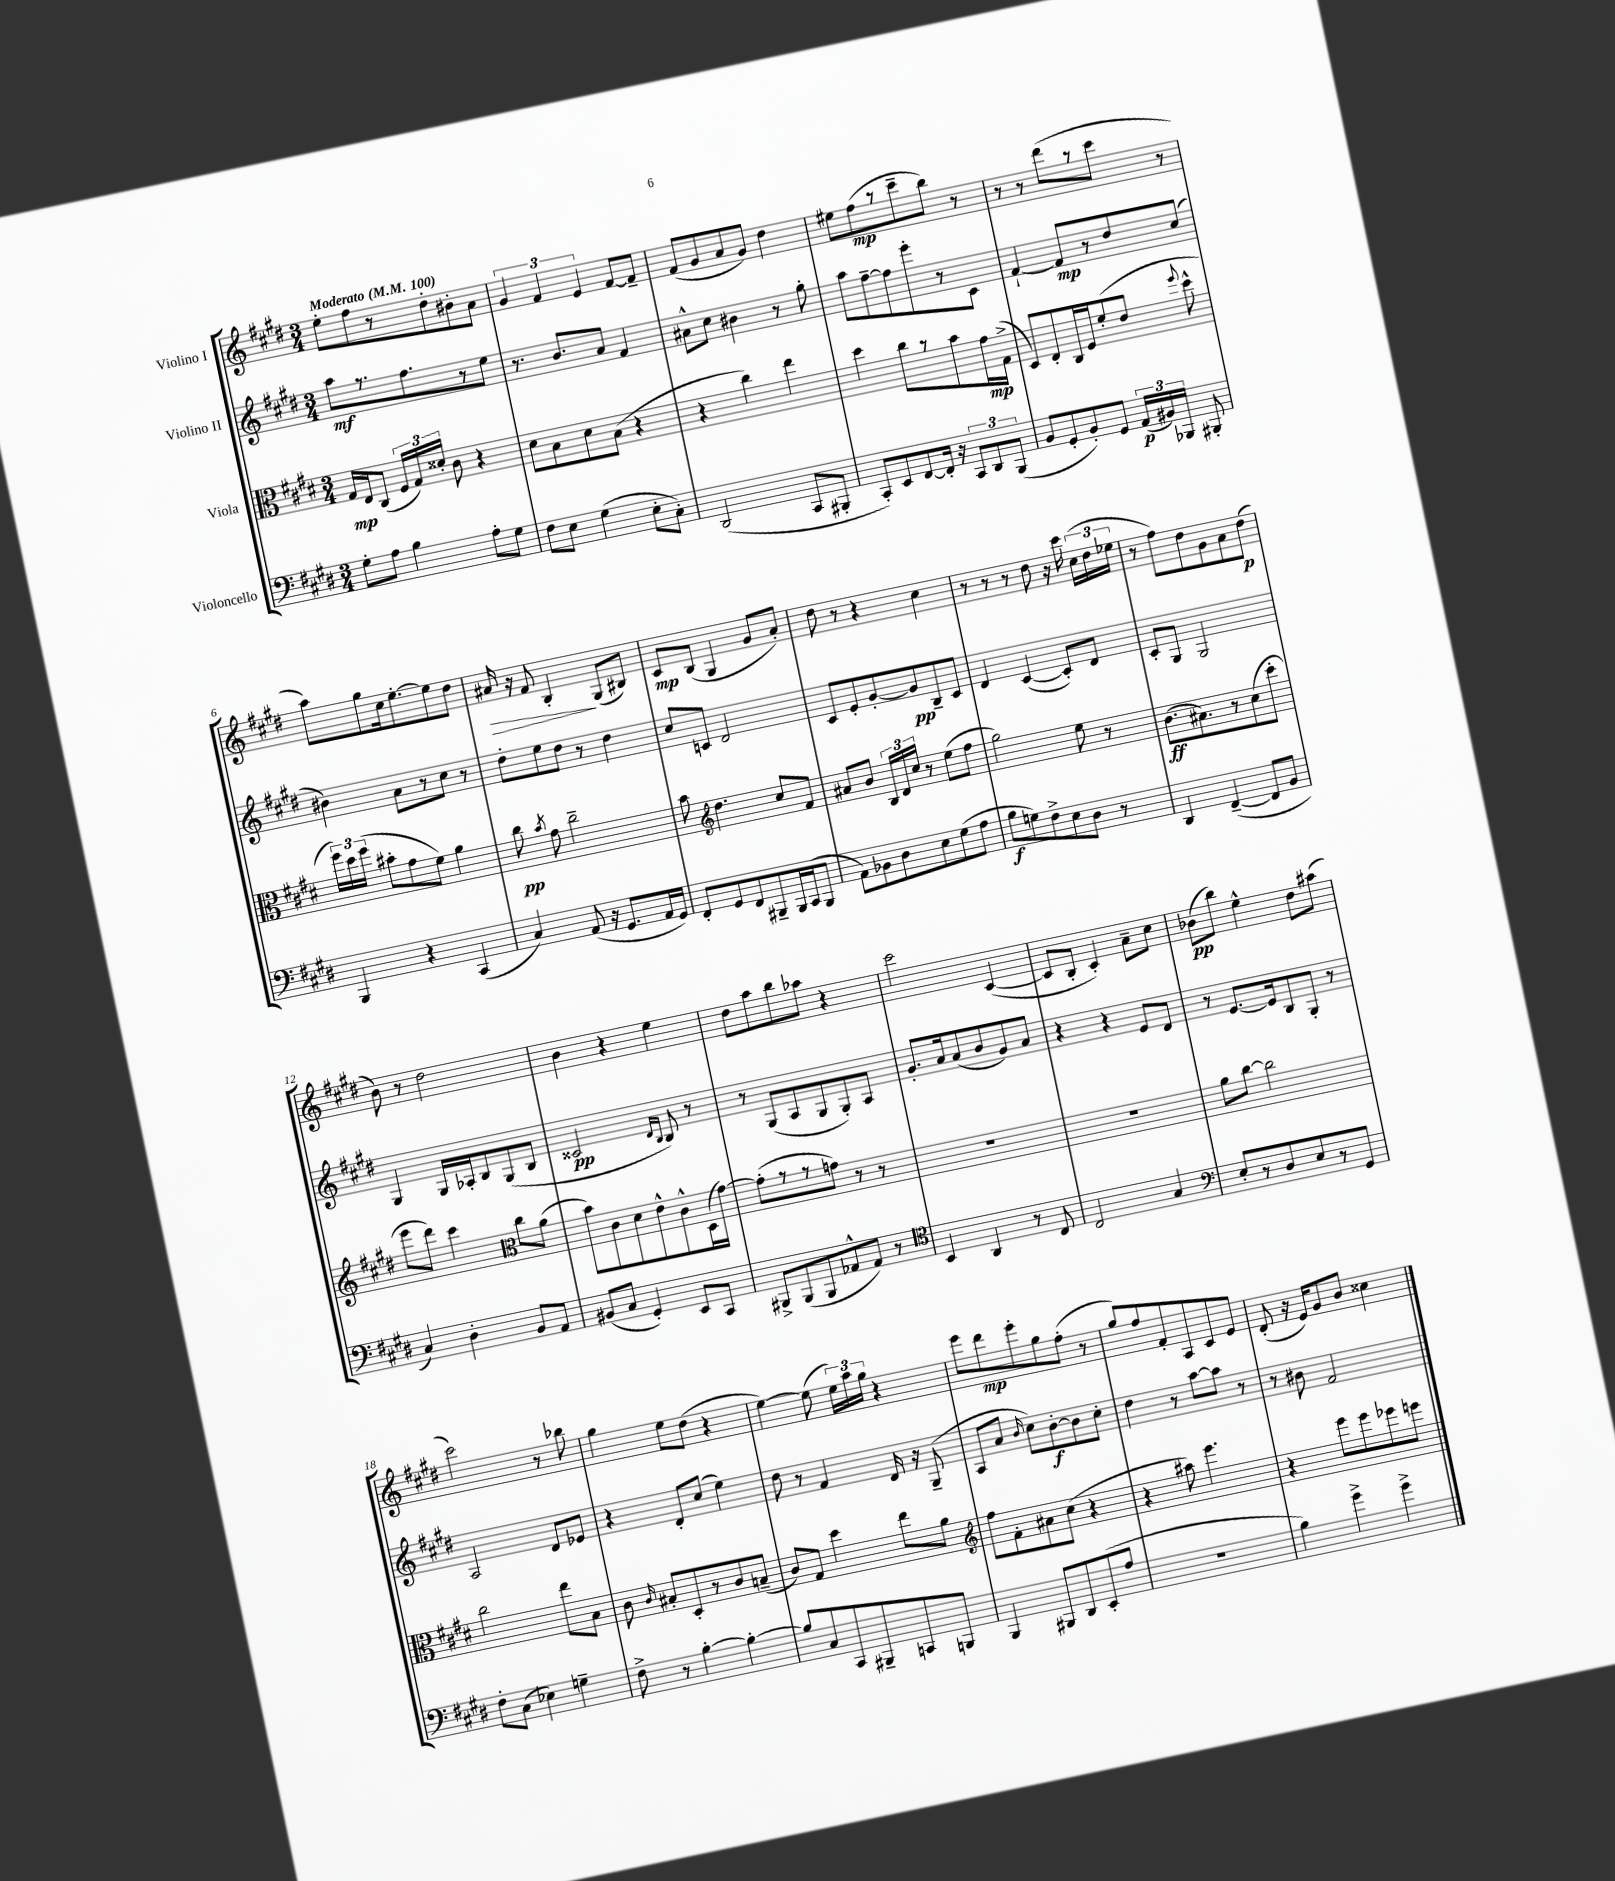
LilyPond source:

<<
\new StaffGroup <<
\new Staff = "s0" \with { instrumentName = "Violino I" } {
    \clef treble \key e \major \numericTimeSignature \time 3/4 \tempo "Moderato" 4 = 100
    \autoBeamOff e''8[-. fis''8 r8 dis''8-. bis'8-. a'8] |
    \tuplet 3/2 { gis'4 fis'4 e'4 } fis'8[~ fis'8]-- |
    fis'8[( gis'8 a'8 gis'8]) dis''4 |
    eis''8[ fis''8\mp( r8 cis'''8-- b''8]) r8 |
    r8 r8 dis'''8[( r8 cis'''8] r8 |
    a''8[) gis''8 cis''16 e''8.~-. e''8 dis''8] |
    ais'16\> r16 fis'8 b4-.\! gis8[( bis8]) |
    cis'8[\mp b8]( gis4 gis'8[ a'8]-.) |
    dis''8 r8 r4 cis''4 |
    r8 r8 r8 dis''8 r16 cis'''16 \tuplet 3/2 { cis''16[( dis''16 ees''16] } |
    r8 fis''8[) dis''8 gis'8 a'8 dis''8]\p( |
    b'8) r8 dis''2 |
    b'4 r4 e''4 |
    dis''8[ a''8 b''8 aes''8] r4 |
    cis'''2 cis'4~( |
    cis'8[ b8]-. cis'4-.) a'8[-- cis''8] |
    bes'8[\pp( b''8]) e''4-^ dis''8[ ais''8]( |
    cis'''2) r8 bes''8 |
    gis''4 e''8[ dis''8]( r4 |
    e''4~) e''8( \tuplet 3/2 { e''16[) a''16 gis''16] } r4 |
    e'''8[ dis'''8\mp e'''8-. gis''8 fis''8]-.( r8 |
    gis''8[) fis''8 fis'8-. a8 cis'8 e'8] |
    dis'8-.( r16 e'16[) gis'8 b'8] cisis''4 \bar "|." |
}
\new Staff = "s1" \with { instrumentName = "Violino II" } {
    \clef treble \key e \major \numericTimeSignature \time 3/4
    \autoBeamOff a''8[\mf r8. fis''8. r8 e''8] |
    r8. b'8.[ a'8] fis'4 |
    ais'8[-^ cis''8] bis'4 r8 gis''8-. |
    a''8[ fis''8~-- fis''8 e'''8-. r8 cis'8] |
    fis'4~-! fis'8[\mp r8 dis''8 cis''8]( |
    bis'4) a'8[ r8 cis''8] r8 |
    dis''8[-. e''8 dis''8] r8 dis''4 |
    cis''8[ c'8] dis'2 |
    cis'8[ e'8-. gis'8~-. gis'8\pp b8-- cis'8] |
    dis'4 cis'4~( cis'8[-.) dis'8] |
    cis'8[-. gis8] gis2 |
    gis4 gis16[ aes16-. b8 gis8( b8] |
    cisis'2\pp \grace { dis'16[ b16] } b8) r8 |
    r8 gis8[( a8 gis8 gis8-.) a8] |
    gis'8.[-. a'16 a'8( b'8 gis'8) a'8] |
    r4 r4 e'8[ dis'8] |
    r8 e'8.[~ e'16 b8 gis8]-. r8 |
    a2 dis'8[ ees'8] |
    r4 dis'8[-. cis''8]( e''4) |
    dis''8 r8 fis'4 dis'16 r16 gis8--( |
    a8[ a'8] \grace { b'16 } cis''8[) b'8~-.\f b'8 cis''8]-. |
    dis''4 r8 a''8[~ a''8] r8 |
    r8 bis'8 fis'2 \bar "|." |
}
\new Staff = "s2" \with { instrumentName = "Viola" } {
    \clef alto \key e \major \numericTimeSignature \time 3/4
    \autoBeamOff gis16[\mp e16 cis8]( \tuplet 3/2 { fis16[ gis16) disis'16]-. } cis'8 r4 |
    dis'8[ b8 dis'8 b8]( r4 |
    r4 cis''4) e''4 |
    dis''4 cis''8[ r8 b'8 gis'16\mp gis16]->( |
    dis8[) e8-. cis16 fis16 fis'8-.( e'8] \appoggiatura { fis''8 } dis''8-^ |
    \tuplet 3/2 { fis''16[) dis''16 fis''16]( } bis'8[-. gis'8 fis'8]) a'4 |
    cis''8\pp \acciaccatura { b'8 } gis'8 cis''2-- |
    b'8 \clef treble dis''4. cis''8[ fis'8] |
    ais'8[ b'8] \tuplet 3/2 { b16[ dis'16 cis''16] } r8 e''8[( fis''8] |
    gis''2) e''8 r8 |
    b'8.[\ff( ais'8.) r8 cis''8( cis'''8]-. |
    e'''8[ dis'''8]) cis'''4 \clef alto cis''8[ a'8]( |
    b'8[) cis'8 dis'8 e'8-^ cis'8-^ dis16( gis'16]~) |
    gis'8[-.( r8 r8 g'8]) r8 r8 |
    R2. |
    R2. |
    a'8[ cis''8]~ cis''2 |
    cis''2 e''8[ b8] |
    cis'8 \grace { cis'16 } bis8[-. dis8-. r8 cis'8 b8]--( |
    cis'8[) gis8] dis''4 e''8[ a'8] |
    \clef treble fis''8[ fis'8-. ais'8 cis''8]( r4 |
    r4 ais''8) e'''4. |
    r4 e'''8[ e'''8 ees'''8 e'''8] \bar "|." |
}
\new Staff = "s3" \with { instrumentName = "Violoncello" } {
    \clef bass \key e \major \numericTimeSignature \time 3/4
    \autoBeamOff gis8[-. a8] b4 a8[-. gis8] |
    fis8[ e8] gis4( e8[-. cis8]-.) |
    dis,2( cis,8[ bis,,8]-. |
    cis,8[-.) e,8 fis,8~ fis,16]-. r16 \tuplet 3/2 { cis,8[ dis,8 b,,8]( } |
    b,8[ gis,8-. b,8-.) gis,8] \tuplet 3/2 { a,16[\p( bis,16) bes,,16] } bis,,8-. |
    b,,4 r4 cis,4( |
    cis4) a,8( r16 gis,8.[ a,16 gis,16]) |
    fis,8[-. gis,8 fis,8 bis,,8-- bis,,16 cis,16( bis,,8] |
    a,8[) bes,8 dis8 e8 gis8( a8] |
    b8[\f g8) fis8-> e8 dis8] r8 |
    dis,4 fis,4~--( fis,8[ b,8] |
    cis4) dis4-. b,8[ a,8] |
    bis,8[( cis8] gis,4-.) e,8[ cis,8] |
    bis,,8[-> bis,,8( bis,,8 aes,8-^ aes,8]) r8 |
    \clef tenor b,4 a,4 r8 cis8 |
    cis2 gis4 |
    \clef bass e8[-. r8 dis8 e8 r8 gis,8] |
    fis8[-. cis8]( ees4) g4-- |
    fis8-> r8 b4~-. b4~-. |
    b8[ cis8 cis,8 bis,,8-- c,8 b,,8] |
    b,,4 bis,,8[ dis,8 e,8-.( a8] |
    R2. |
    b4) gis'4-> gis'4-> \bar "|." |
}
>>
>>
